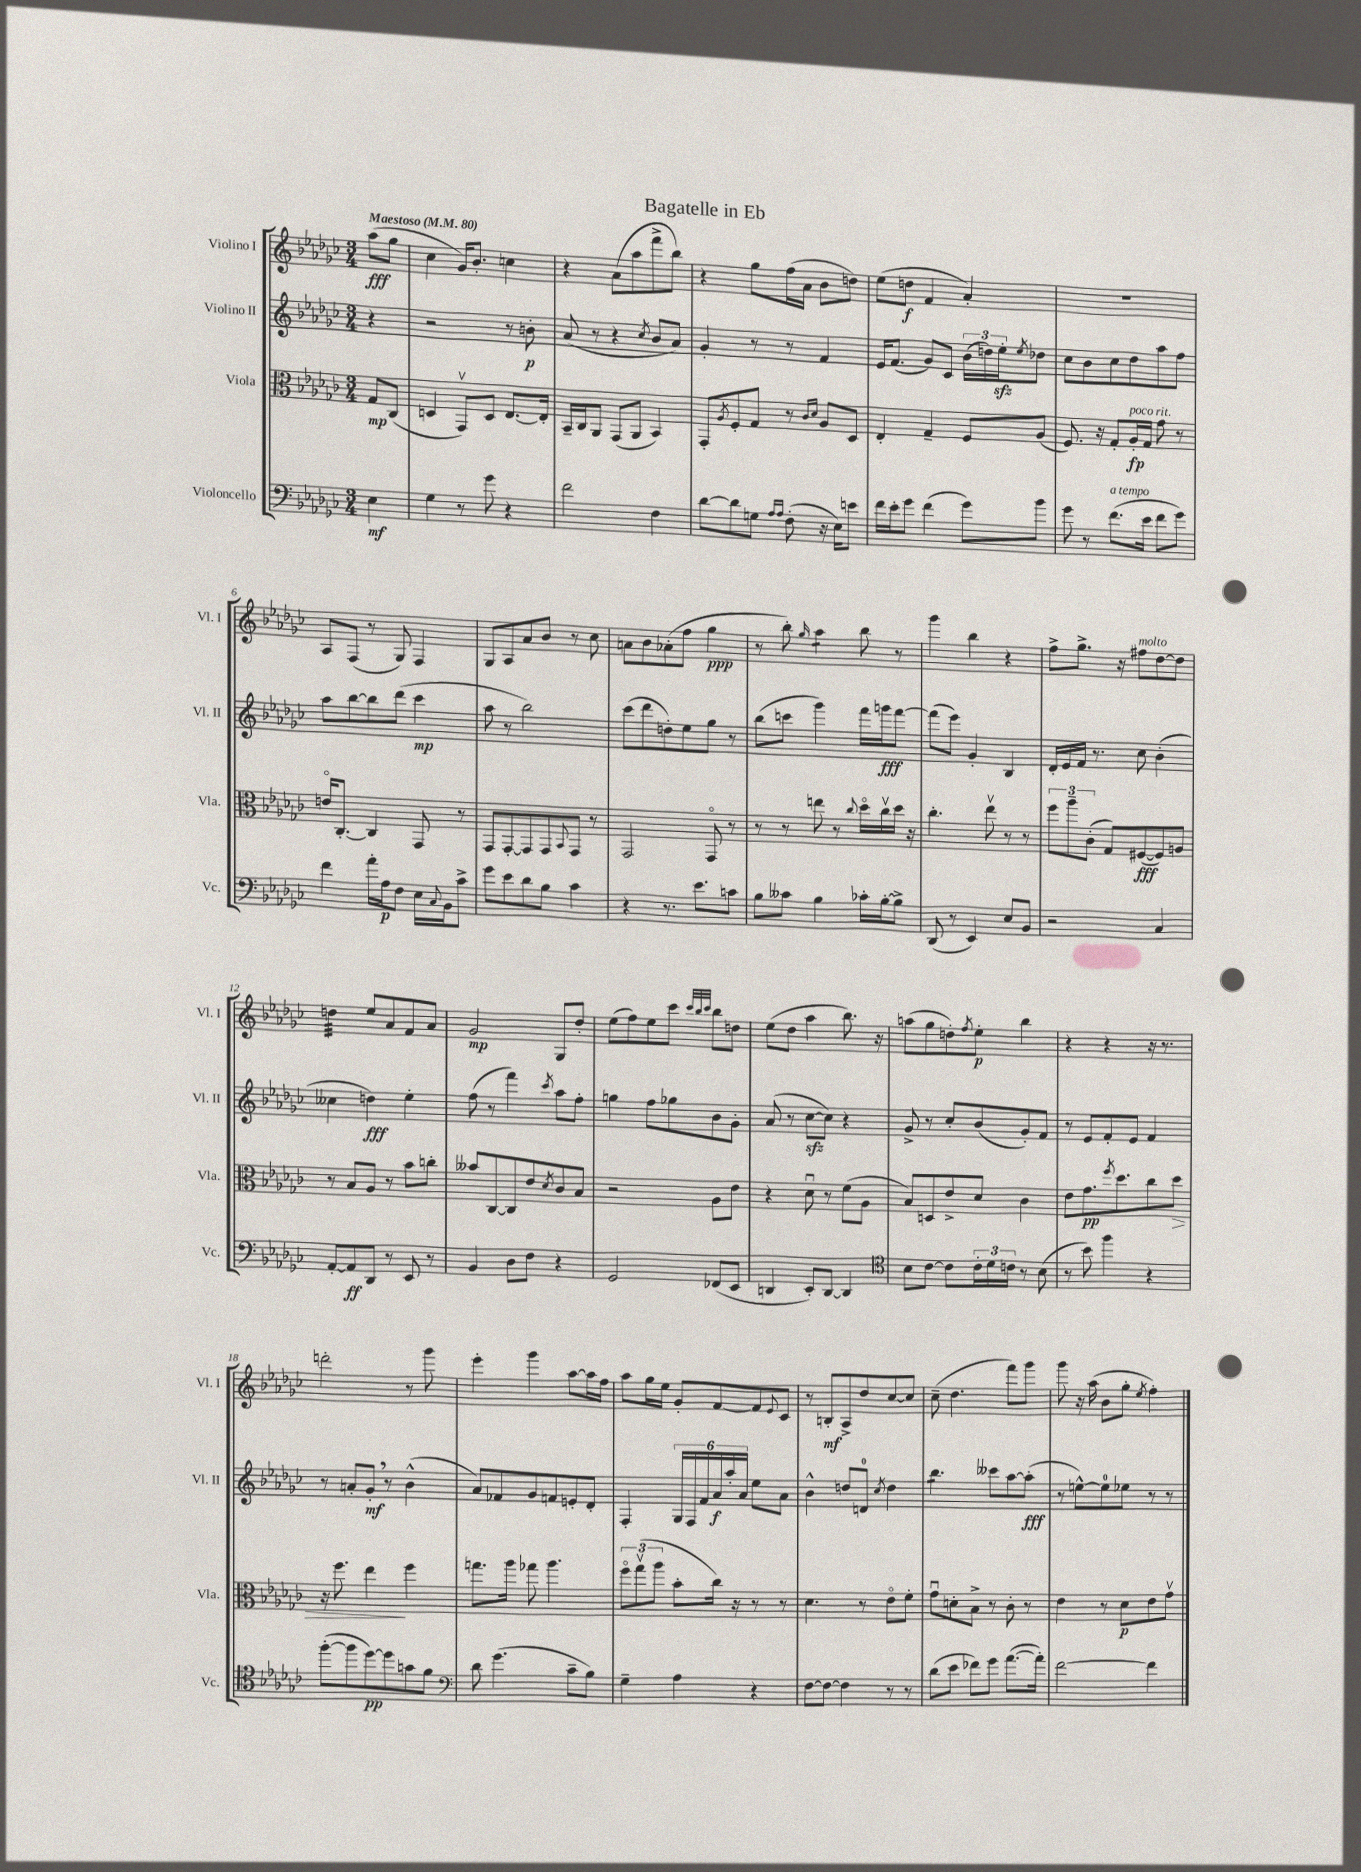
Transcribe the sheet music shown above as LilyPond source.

\header { title = "Bagatelle in Eb" }
<<
\new StaffGroup <<
\new Staff = "s0" \with { instrumentName = "Violino I" shortInstrumentName = "Vl. I" } {
    \clef treble \key ges \major \numericTimeSignature \time 3/4 \partial 4 \tempo "Maestoso" 4 = 80
    aes''8\fff( ges''8 |
    ces''4 ges'16) bes'8.-. c''4 |
    r4 aes'8( aes''8 f'''8-> bes''8) |
    r4 ges''8 f''16( aes'16 bes'8 d''8) |
    ees''8( d''8\f f'4 aes'4-.) |
    R2. |
    aes8 f8( r8 ges8) f4 |
    ges8 aes8 aes'8 bes'8 r8 ces''8 |
    a'8 bes'8 aes'8-.( f''8 ges''4\ppp |
    r8 bes''8-.) \grace { ges''16 } aes''4:8 bes''8 r8 |
    ges'''4 bes''4 r4 |
    f''8-> ges''8.-> r16 fis''8^\markup { \italic "molto" } des''8~ des''8 |
    d''4:32 ees''8 aes'8 f'8 aes'8 |
    ges'2\mp ges8 des''8-. |
    ees''8( f''8) ees''8 ces'''8 \grace { ces'''32 bes''32 ces'''32 } bes''8 d''8 |
    ees''8( des''8 aes''4 bes''8.) r16 |
    a''8( ges''8 d''8-.) \acciaccatura { f''8 } ees''8-.\p bes''4 |
    r4 r4 r16 r8. |
    d'''2-. r8 ges'''8 |
    ees'''4-. ges'''4 aes''8~ aes''16 f''16 |
    aes''8 ges''16 ees''16 ges'8-. f'8~ f'8 \appoggiatura { ees'8 } ces'8 |
    r8 b8-.\mf aes8-> des''8 ces''8~ ces''8 |
    ces''8--( des''4. f'''8) ges'''8 |
    ges'''8 r16 aes''16( bes'8 ges''8-. \acciaccatura { ees''8 } f''4-.) \bar "|." |
}
\new Staff = "s1" \with { instrumentName = "Violino II" shortInstrumentName = "Vl. II" } {
    \clef treble \key ges \major \numericTimeSignature \time 3/4 \partial 4
    r4 |
    r2 r8 b'8-.\p |
    aes'8( r8 r4 \acciaccatura { ces''8 } bes'8 aes'8) |
    ges'4-. r8 r8 f'4 |
    ees'16 f'8.( ges'8) ces'8 \tuplet 3/2 { bes'16( d''16) ees''16-.\sfz } \acciaccatura { ees''8 } des''8 |
    ces''8 bes'8 ces''8 des''8 aes''8 f''8 |
    aes''8 bes''8~ bes''8 des'''8( ces'''4\mp |
    aes''8 r8 bes''2) |
    ces'''8( des'''8 d''8-.) ees''8 ges''8 r8 |
    bes''8( c'''8 ges'''4) f'''16 g'''16\fff f'''8~ |
    f'''8( ees'''8) ges'4-. bes4 |
    des'16-. ees'16 f'16 r8. ces''8 bes'4-.( |
    ceses''4 d''4\fff) ees''4-. |
    f''8( r8 f'''4) \acciaccatura { ces'''8 } aes''8 f''8-. |
    g''4 f''8 ges''8 bes'8 ges'8-. |
    aes'8( r8 ces''8~\sfz ces''8) r4 |
    ges'8-> r8 ces''8-. bes'8( ges'8-.) f'8 |
    r8 ees'8 f'8-. ees'8 f'4 |
    r8 a'8-. ges'8-.\mf \breathe r8 bes'4-^( |
    aes'8) fes'8 ges'8 f'8 e'8-. des'8-. |
    f4-. \tuplet 6/4 { ges16 f16 f'16 aes'16\f aes''16-. aes'16 } ees''8 aes'8 |
    bes'4-^ d''8 d'8-0 \acciaccatura { ces''8 } d''4 |
    bes''4.:8 ceses'''8 aes''8~ aes''8-.\fff( |
    r8 e''8~-^) e''8-0 ees''8 r8 r8 \bar "|." |
}
\new Staff = "s2" \with { instrumentName = "Viola" shortInstrumentName = "Vla." } {
    \clef alto \key ges \major \numericTimeSignature \time 3/4 \partial 4
    ges8\mp ces8( |
    d4 ges,8\upbow) d8 ees8.~ ees16-. |
    bes,16-- ces16 aes,8 ges,8( aes,8 bes,4) |
    ges,8-. \acciaccatura { aes8 } f8-. ges8 r8 \grace { ces'16 des'16 } aes8 des8 |
    ees4-. ges4-- f8 aes8( |
    f8.) r16 ges8-. aes16-.\fp^\markup { \italic "poco rit." } ges16 ges'8 r8 |
    e'16\flageolet ces8.~-. ces4 ges,8 r8 |
    ges,8 ges,8~-. ges,8 ges,8 \appoggiatura { bes,8 } ges,8 r8 |
    ges,2 ges,8\flageolet r8 |
    r8 r8 e''8 r8 \appoggiatura { ces''8 } des''16\flageolet ces''16\upbow des''16 r16 |
    ces''4.-. ees''8\upbow r8 r8 |
    \tuplet 3/2 { f''8 aes''8-- ces'8-.( } ges8) fis8~\fff( fis8) a8 |
    r8 bes8 aes8 r8 bes'8 c''8-. |
    beses'8 ces8~ ces8 ees'8 \acciaccatura { des'8 } ces'8 bes8 |
    r2 aes8 ees'8 |
    r4 des'8\downbow r8 f'8( aes8 |
    bes8) d8 ees'8-> des'8 ces'4 |
    ees'8 ges'8.\pp \acciaccatura { f''8 } des''8. ces''8 des''8\> |
    r16 f''8. ees''4\! f''4 |
    g''8. aes''16 ges''8 aes''4. |
    \tuplet 3/2 { f''8\flageolet ges''8\upbow( aes''8 } bes'8-. ces''16) r16 r8 r8 |
    des'4. r8 ees'8\flageolet f'8-. |
    ges'8\downbow d'8-. bes8-> r8 ces'8-. r8 |
    ees'4 r8 des'8\p ees'8 ges'8\upbow \bar "|." |
}
\new Staff = "s3" \with { instrumentName = "Violoncello" shortInstrumentName = "Vc." } {
    \clef bass \key ges \major \numericTimeSignature \time 3/4 \partial 4
    ees4\mf |
    ges4 r8 ges'8 r4 |
    f'2 f4 |
    des'8~ des'8 g8 \grace { aes16 aes16 } f8-.( r16 ees16) e'8 |
    f'16 ees'16-. ges'8 f'4( ges'8) bes'8 |
    ges'8 r8 f'8.^\markup { \italic "a tempo" }( ees'16 f'8 ges'8) |
    f'4 aes'16-. aes16\p f8 ees16 \appoggiatura { ces8 } bes,16 ces'8-> |
    ges'8 ees'8 des'8 bes8 ces'4 |
    r4 r8. ees'8. c'8 |
    bes8 ceses'8 bes4 ces'16-. bes16~-. bes8-> |
    des,8( r8 ees,4) ees8 bes,8 |
    r2 ces4 |
    aes,8~-. aes,8\ff des,8 r8 ees,8 r8 |
    bes,4 des8 f8 r4 |
    ges,2 fes,8( ees,8 |
    d,4 ees,8-.) d,8~ d,4 |
    \clef tenor bes8 ces'8~ ces'8 \tuplet 3/2 { ces'16-. des'16 c'16 } r8 bes8( |
    r8 bes'8) f''4 r4 |
    f''8~-.( f''8 des''8~\pp) des''8 g'8 f'8 |
    \clef bass des'8 ges'4.( ces'8-- bes8) |
    ges4-- aes4 r4 |
    f8~ f8~ f4 r8 r8 |
    des'8( ees'8 fes'8) ges'8 aes'8.~( aes'16-.) |
    f'2~ f'4 \bar "|." |
}
>>
>>
